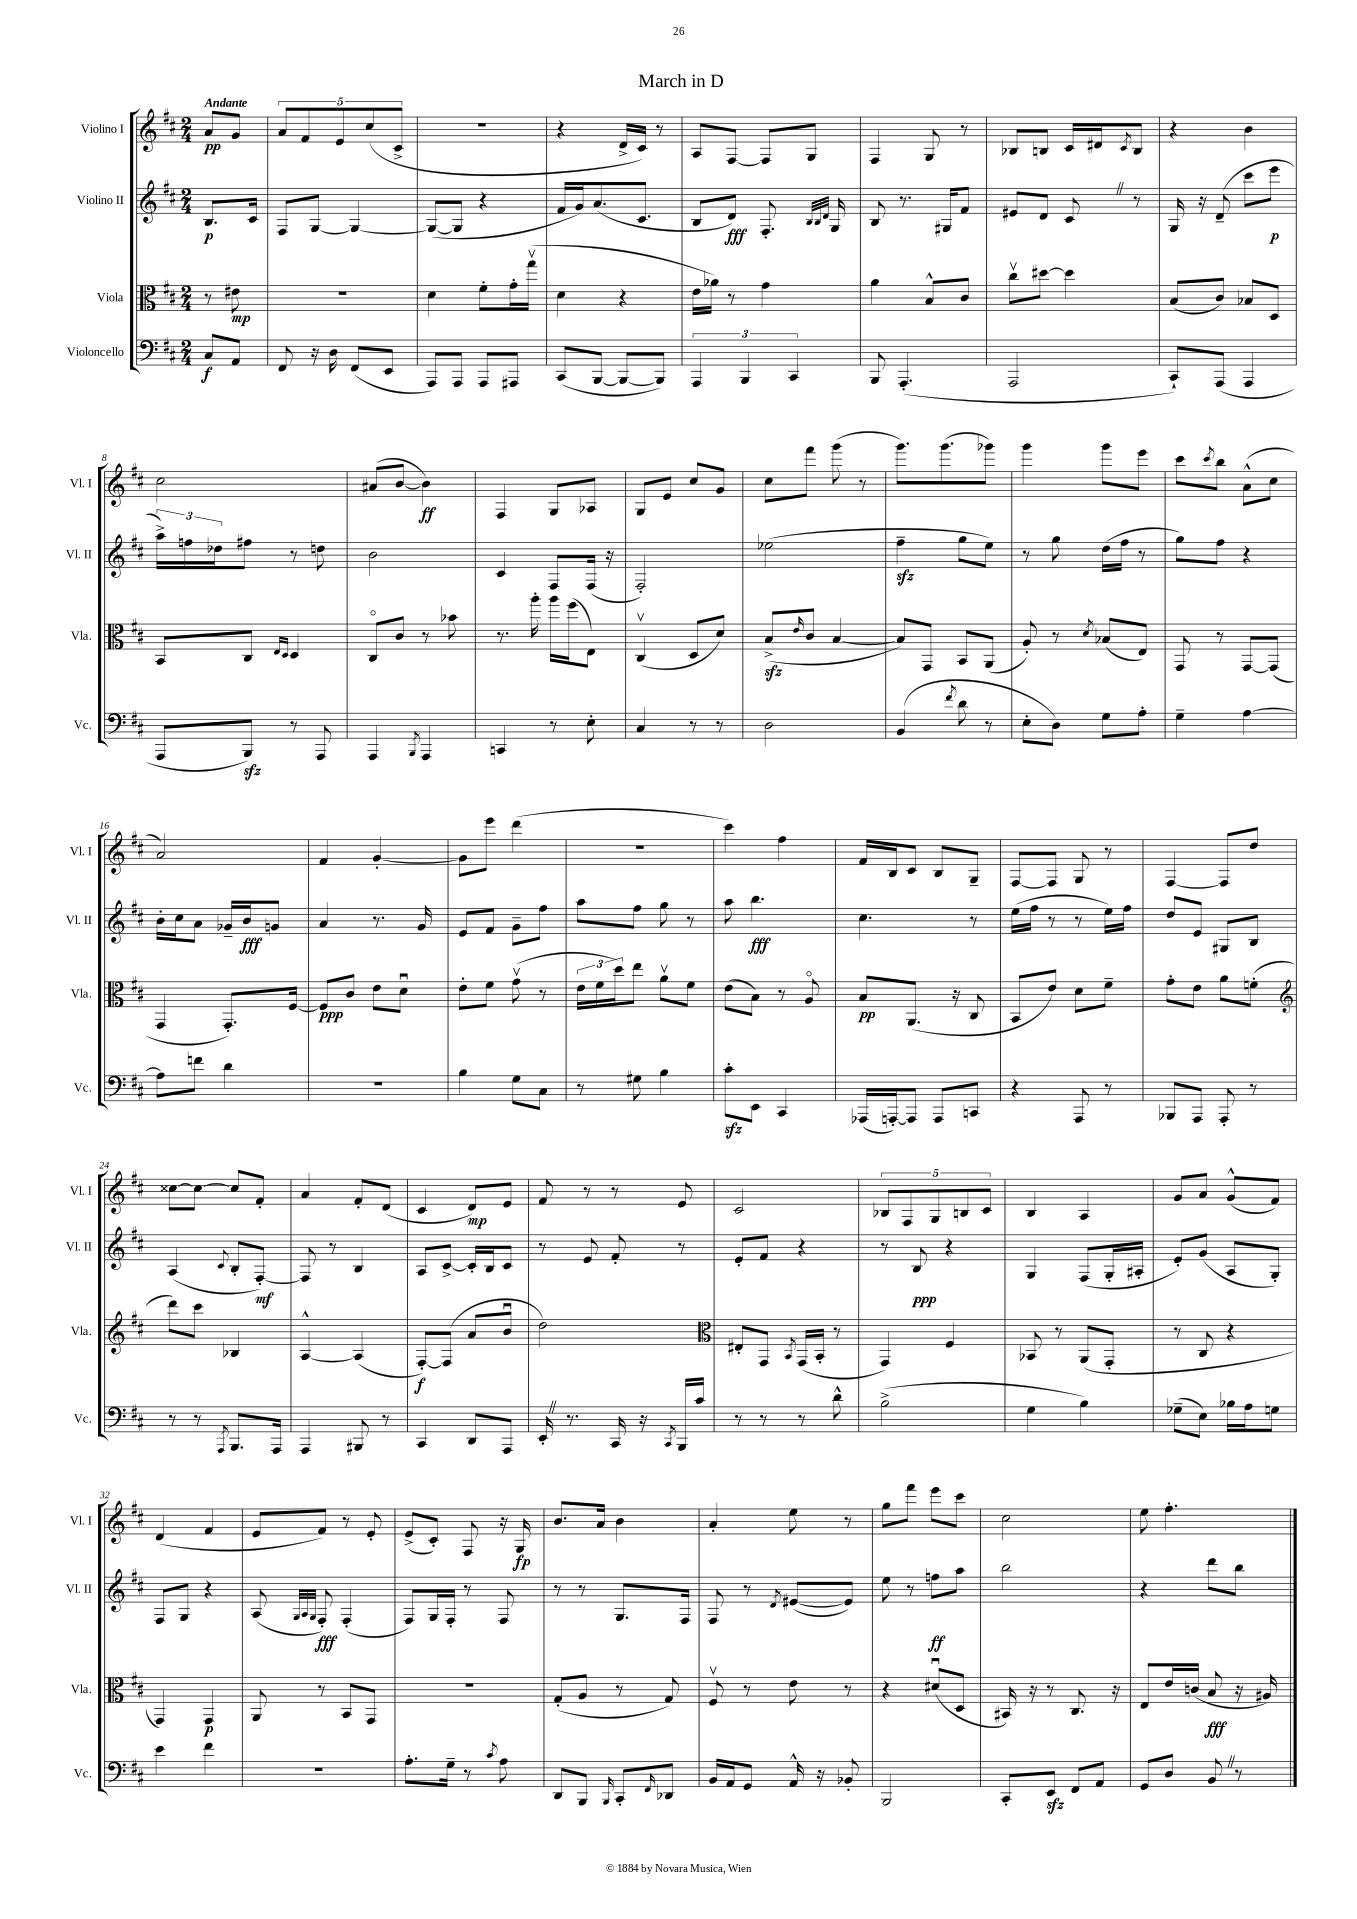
\header { title = "March in D" }
<<
\new StaffGroup <<
\new Staff = "s0" \with { instrumentName = "Violino I" shortInstrumentName = "Vl. I" } {
    \clef treble \key d \major \numericTimeSignature \time 2/4 \partial 4 \tempo "Andante"
    a'8\pp g'8 |
    \tuplet 5/4 { a'8 fis'8 e'8 cis''8( cis'8-> } |
    r2 |
    r4 d'16-> cis'16) r8 |
    a8 fis8~ fis8 g8 |
    fis4 g8 r8 |
    bes8 b8 cis'16 dis'16 \acciaccatura { cis'8 } b8 |
    r4 b'4 |
    cis''2 |
    ais'8( b'8~ b'4\ff) |
    fis4 g8 aes8 |
    g8 e'8 cis''8 g'8 |
    cis''8 fis'''8 g'''8( r8 |
    g'''8.) g'''8.( ges'''8) |
    g'''4 g'''8 e'''8 |
    cis'''8 \acciaccatura { cis'''8 } b''8 a'8-^( cis''8 |
    a'2) |
    fis'4 g'4~-. |
    g'8 e'''8 d'''4( |
    R2 |
    cis'''4) fis''4 |
    fis'16 b16 cis'8 b8 g8-- |
    fis8~ fis8 g8 r8 |
    fis4~ fis8 d''8 |
    cisis''8~ cisis''8~ cisis''8 fis'8-. |
    a'4 fis'8-. d'8( |
    cis'4 d'8\mp) e'8 |
    fis'8 r8 r8 e'8 |
    cis'2 |
    \tuplet 5/4 { bes8 fis8 g8 b8 cis'8 } |
    b4 a4 |
    g'8 a'8 g'8-^( fis'8) |
    d'4( fis'4 |
    e'8 fis'8) r8 e'8-. |
    e'8->( cis'8-.) fis8 r16 g16\fp |
    b'8. a'16 b'4 |
    a'4-. e''8 r8 |
    g''8 fis'''8 e'''8 cis'''8 |
    cis''2 |
    e''8 fis''4.-. \bar "|." |
}
\new Staff = "s1" \with { instrumentName = "Violino II" shortInstrumentName = "Vl. II" } {
    \clef treble \key d \major \numericTimeSignature \time 2/4 \partial 4
    b8.\p cis'16 |
    fis8 g8~ g4~ |
    g8~( g8 r4 |
    fis'16 g'16) a'8.( cis'8. |
    b8 d'8\fff) fis8.-. \grace { b32 b32 d'32 } g16 |
    b8 r8. gis16 fis'8 |
    eis'8 d'8 cis'8 \once \override BreathingSign.text = \markup { \musicglyph "scripts.caesura.straight" } \breathe r8 |
    g16 r16 d'8--( cis'''8 e'''8\p |
    \tuplet 3/2 { a''16->) f''16 des''16 } fis''8 r8 d''8 |
    b'2 |
    cis'4 fis8 fis16( r16 |
    fis2-.) |
    ees''2( |
    fis''4--\sfz g''8 e''8) |
    r8 g''8 d''16( fis''16 r8 |
    g''8) fis''8 r4 |
    b'16-. cis''16 a'8 ges'16-- b'16\fff g'8 |
    a'4 r8. g'16 |
    e'8 fis'8 g'8-- fis''8 |
    a''8 fis''8 g''8 r8 |
    a''8 b''4.\fff |
    cis''4. r8 |
    e''16( fis''16 r8 r8 e''16) fis''16 |
    d''8 e'8 gis8 b8 |
    a4( \appoggiatura { cis'8 } b8-. fis8~-.\mf) |
    fis8 r8 b4 |
    a8 cis'8~-> cis'16-. b16 cis'8 |
    r8 e'8 fis'8-. r8 |
    e'8-. fis'8 r4 |
    r8 b8\ppp r4 |
    g4 fis8( g16-. ais16-. |
    e'8-.) g'8( a8 g8-.) |
    fis8 g8 r4 |
    a8( \grace { g32 a32 g32 } fis8-.\fff) fis4-.( |
    fis8) g16 fis16-. r8 fis8 |
    r8 r8 g8. fis16 |
    fis8 r8 \acciaccatura { d'8 } eis'8~( eis'8) |
    e''8 r8 f''8\ff a''8 |
    b''2 |
    r4 d'''8 b''8 \bar "|." |
}
\new Staff = "s2" \with { instrumentName = "Viola" shortInstrumentName = "Vla." } {
    \clef alto \key d \major \numericTimeSignature \time 2/4 \partial 4
    r8 eis'8\mp |
    r2 |
    d'4 fis'8-. g'16-. g''16\upbow( |
    d'4 r4 |
    e'16 aes'16) r8 g'4 |
    a'4 b8-^ cis'8 |
    cis''8\upbow dis''8~ dis''4 |
    b8( cis'8) bes8 d8 |
    b,8 cis8 \grace { e16 d16 } d4 |
    cis8\flageolet cis'8 r8 bes'8 |
    r8. a''16-. a''16 fis''16( e8) |
    cis4\upbow( d8 d'8) |
    b8->\sfz( \grace { e'16 } cis'8 b4~ |
    b8) g,8 b,8 a,8( |
    a8-.) r8 \acciaccatura { d'8 } bes8( e8) |
    g,8 r8 g,8~ g,8( |
    g,4 g,8.-.) fis16~ |
    fis8\ppp cis'8 e'8 d'8\downbow |
    e'8-. fis'8 g'8\upbow( r8 |
    \tuplet 3/2 { e'16 fis'16 d''16) } e''8 a'8\upbow fis'8 |
    e'8( b8) r8 a8\flageolet |
    b8\pp a,8.( r16 cis8 |
    b,8 e'8) d'8 fis'8-- |
    g'8-. e'8 a'8 f'8-.( |
    \clef treble d'''8) cis'''8 bes4 |
    a4~-^ a4( |
    fis8~-.\f) fis8( a'8 b'8\downbow |
    d''2) |
    \clef alto eis8-. g,8 \acciaccatura { b,8 } g,16( b,16-. r8 |
    g,4) fis4 |
    bes,8 r8 a,8( g,8-. |
    r8 cis8 r4 |
    g,4) g,4\p |
    a,8 r8 b,8 g,8 |
    R2 |
    g8-.( a8 r8 g8) |
    fis8\upbow r8 e'8 r8 |
    r4 dis'8\downbow( d8 |
    bis,16) r16 r8 cis8. r16 |
    e8 e'16 c'16( b8\fff r16 ais16) \bar "|." |
}
\new Staff = "s3" \with { instrumentName = "Violoncello" shortInstrumentName = "Vc." } {
    \clef bass \key d \major \numericTimeSignature \time 2/4 \partial 4
    cis8\f a,8 |
    fis,8 r16 d16 fis,8( e,8 |
    a,,8) a,,8 a,,8 ais,,8 |
    cis,8( b,,8~ b,,8~ b,,8) |
    \tuplet 3/2 { a,,4 b,,4 cis,4 } |
    b,,8 a,,4.-.( |
    a,,2 |
    cis,8-!) a,,8( a,,4 |
    a,,8 b,,8\sfz) r8 a,,8 |
    a,,4 \acciaccatura { b,,8 } a,,4 |
    c,4 r8 e8-. |
    cis4 r8 r8 |
    d2 |
    b,4( \acciaccatura { fis'8 } d'8 r8 |
    e8-. d8) g8 a8-. |
    g4-- a4~ |
    a8 f'8 d'4 |
    r2 |
    b4 g8 cis8 |
    r8 gis8 b4 |
    cis'8-.\sfz e,8 cis,4 |
    aes,,16( a,,16~-.) a,,8 a,,8 c,8 |
    r4 a,,8 r8 |
    bes,,8 a,,8 a,,8-. r8 |
    r8 r8 \acciaccatura { a,,8 } b,,8. a,,16 |
    a,,4 bis,,8 r8 |
    cis,4 d,8 a,,8 |
    e,16-. \once \override BreathingSign.text = \markup { \musicglyph "scripts.caesura.straight" } \breathe r8. cis,16 r16 \acciaccatura { cis,8 } b,,16 cis'16 |
    r8 r8 r8 d'8-^ |
    b2->( |
    g4 b4) |
    ges8--( e8) bes16 a16 g8 |
    e'4 fis'4 |
    r2 |
    a8.-. g16-- r8 \acciaccatura { cis'8 } a8 |
    d,8 b,,8 \grace { b,,16 } cis,8-. \grace { fis,16 } des,8 |
    b,16 a,16 g,8 a,16-^ r16 bes,8-. |
    b,,2 |
    cis,8-. e,8\sfz fis,8 a,8 |
    g,8 d8 b,8 \once \override BreathingSign.text = \markup { \musicglyph "scripts.caesura.straight" } \breathe r8 \bar "|." |
}
>>
>>
